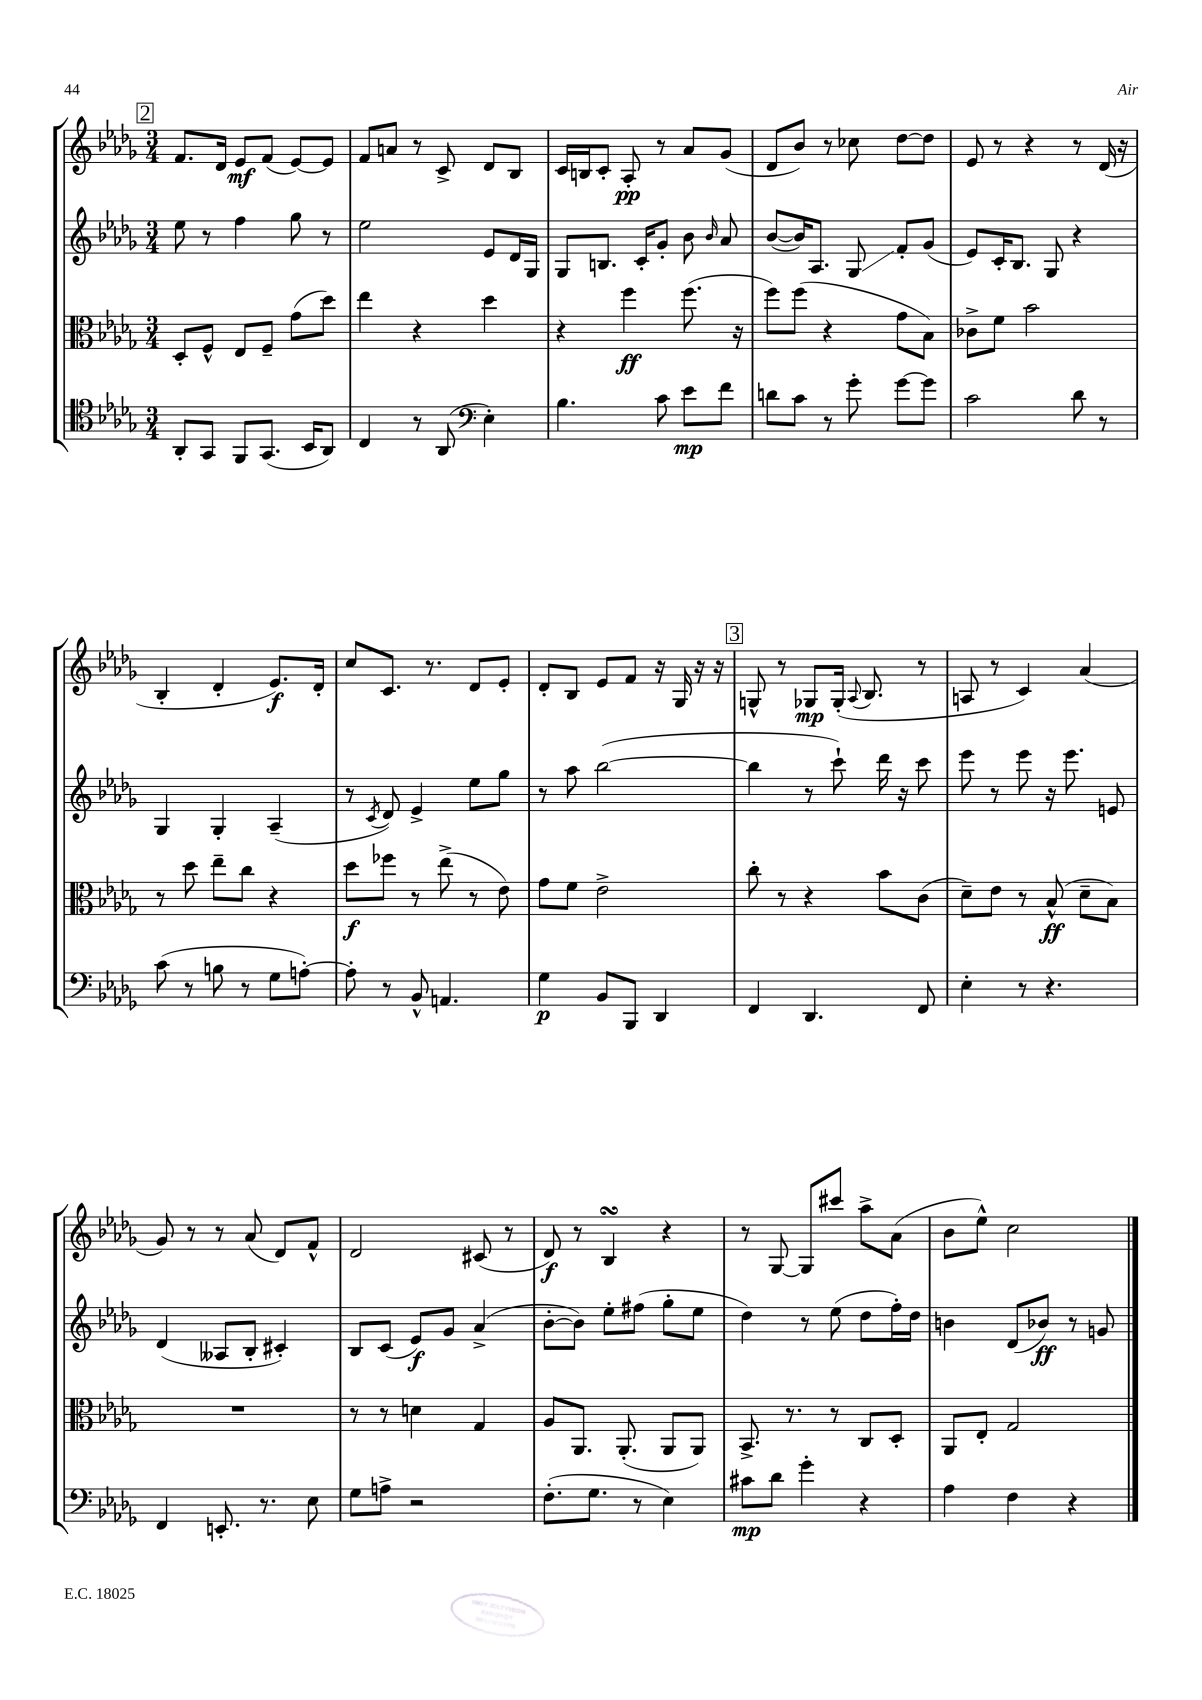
<<
\new StaffGroup <<
\new Staff = "s0" {
    \clef treble \key des \major \numericTimeSignature \time 3/4
    \autoBeamOff \mark \markup { \box "2" } f'8.[ des'16] ees'8[\mf f'8]( ees'8[~) ees'8] |
    f'8[ a'8] r8 c'8-> des'8[ bes8] |
    c'16[ b16 c'8]-. aes8-.\pp r8 aes'8[ ges'8]( |
    des'8[ bes'8]) r8 ces''8 des''8[~ des''8] |
    ees'8 r8 r4 r8 des'16( r16 |
    bes4-. des'4-. ees'8.[\f) des'16]-. |
    c''8[ c'8.] r8. des'8[ ees'8]-. |
    des'8[-. bes8] ees'8[ f'8] r16 ges16 r16 r16 |
    \mark \markup { \box "3" } g8-^ r8 ges8[\mp ges16]-.( \appoggiatura { aes8 } bes8. r8 |
    a8 r8 c'4) aes'4( |
    ges'8) r8 r8 aes'8( des'8[) f'8]-^ |
    des'2 cis'8( r8 |
    des'8\f) r8 bes4\turn r4 |
    r8 ges8~ ges8[ cis'''8] aes''8[-> aes'8]( |
    bes'8[ ees''8]-^) c''2 \bar "|." |
}
\new Staff = "s1" {
    \clef treble \key des \major \numericTimeSignature \time 3/4
    \autoBeamOff \mark \markup { \box "2" } ees''8 r8 f''4 ges''8 r8 |
    ees''2 ees'8[ des'16 ges16] |
    ges8[ b8.] c'16[-. ges'8]-. bes'8 \grace { bes'16 } aes'8 |
    bes'8[~( bes'16) aes8.] ges8\glissando f'8[-. ges'8]( |
    ees'8[) c'16-. bes8.] ges8 r4 |
    ges4 ges4-. aes4--( |
    r8 \acciaccatura { c'8 } des'8) ees'4-> ees''8[ ges''8] |
    r8 aes''8 bes''2~( |
    \mark \markup { \box "3" } bes''4 r8 c'''8-!) des'''16 r16 c'''8 |
    ees'''8 r8 ees'''8 r16 ees'''8. e'8 |
    des'4( aeses8[ bes8]-. cis'4-.) |
    bes8[ c'8]( ees'8[\f) ges'8] aes'4->( |
    bes'8[~-. bes'8]) ees''8[-. fis''8]( ges''8[-. ees''8] |
    des''4) r8 ees''8( des''8[ f''16-.) des''16] |
    b'4 des'8[( bes'8]\ff) r8 g'8 \bar "|." |
}
\new Staff = "s2" {
    \clef alto \key des \major \numericTimeSignature \time 3/4
    \autoBeamOff \mark \markup { \box "2" } des8[-. f8]-^ ees8[ f8]-- ges'8[( des''8]) |
    ees''4 r4 des''4 |
    r4 f''4\ff f''8.( r16 |
    f''8[) f''8]( r4 ges'8[ bes8]) |
    ces'8[-> f'8] bes'2 |
    r8 des''8 ees''8[-- c''8] r4 |
    des''8[\f fes''8] r8 ees''8->( r8 ees'8) |
    ges'8[ f'8] ees'2-> |
    \mark \markup { \box "3" } c''8-. r8 r4 bes'8[ c'8]( |
    des'8[--) ees'8] r8 bes8-^\ff( des'8[-- bes8]) |
    R2. |
    r8 r8 d'4 ges4 |
    aes8[ aes,8.] aes,8.-.( aes,8[ aes,8]) |
    bes,8.-> r8. r8 c8[ des8]-. |
    aes,8[ ees8]-. ges2 \bar "|." |
}
\new Staff = "s3" {
    \clef tenor \key des \major \numericTimeSignature \time 3/4
    \autoBeamOff \mark \markup { \box "2" } aes,8[-. ges,8] f,8[ ges,8.]( bes,16[ aes,8]) |
    c4 r8 aes,8( \clef bass ees4-.) |
    bes4. c'8 ees'8[\mp f'8] |
    d'8[ c'8] r8 ges'8-. ges'8[~ ges'8] |
    c'2 des'8 r8 |
    c'8( r8 b8 r8 ges8[ a8]~-.) |
    a8-. r8 bes,8-^ a,4. |
    ges4\p bes,8[ bes,,8] des,4 |
    \mark \markup { \box "3" } f,4 des,4. f,8 |
    ees4-. r8 r4. |
    f,4 e,8.-. r8. ees8 |
    ges8[ a8]-> r2 |
    f8.[-.( ges8.] r8 ees4) |
    cis'8[\mp des'8] ges'4-. r4 |
    aes4 f4 r4 \bar "|." |
}
>>
>>
\layout { \context { \Score \remove "Bar_number_engraver" } }
